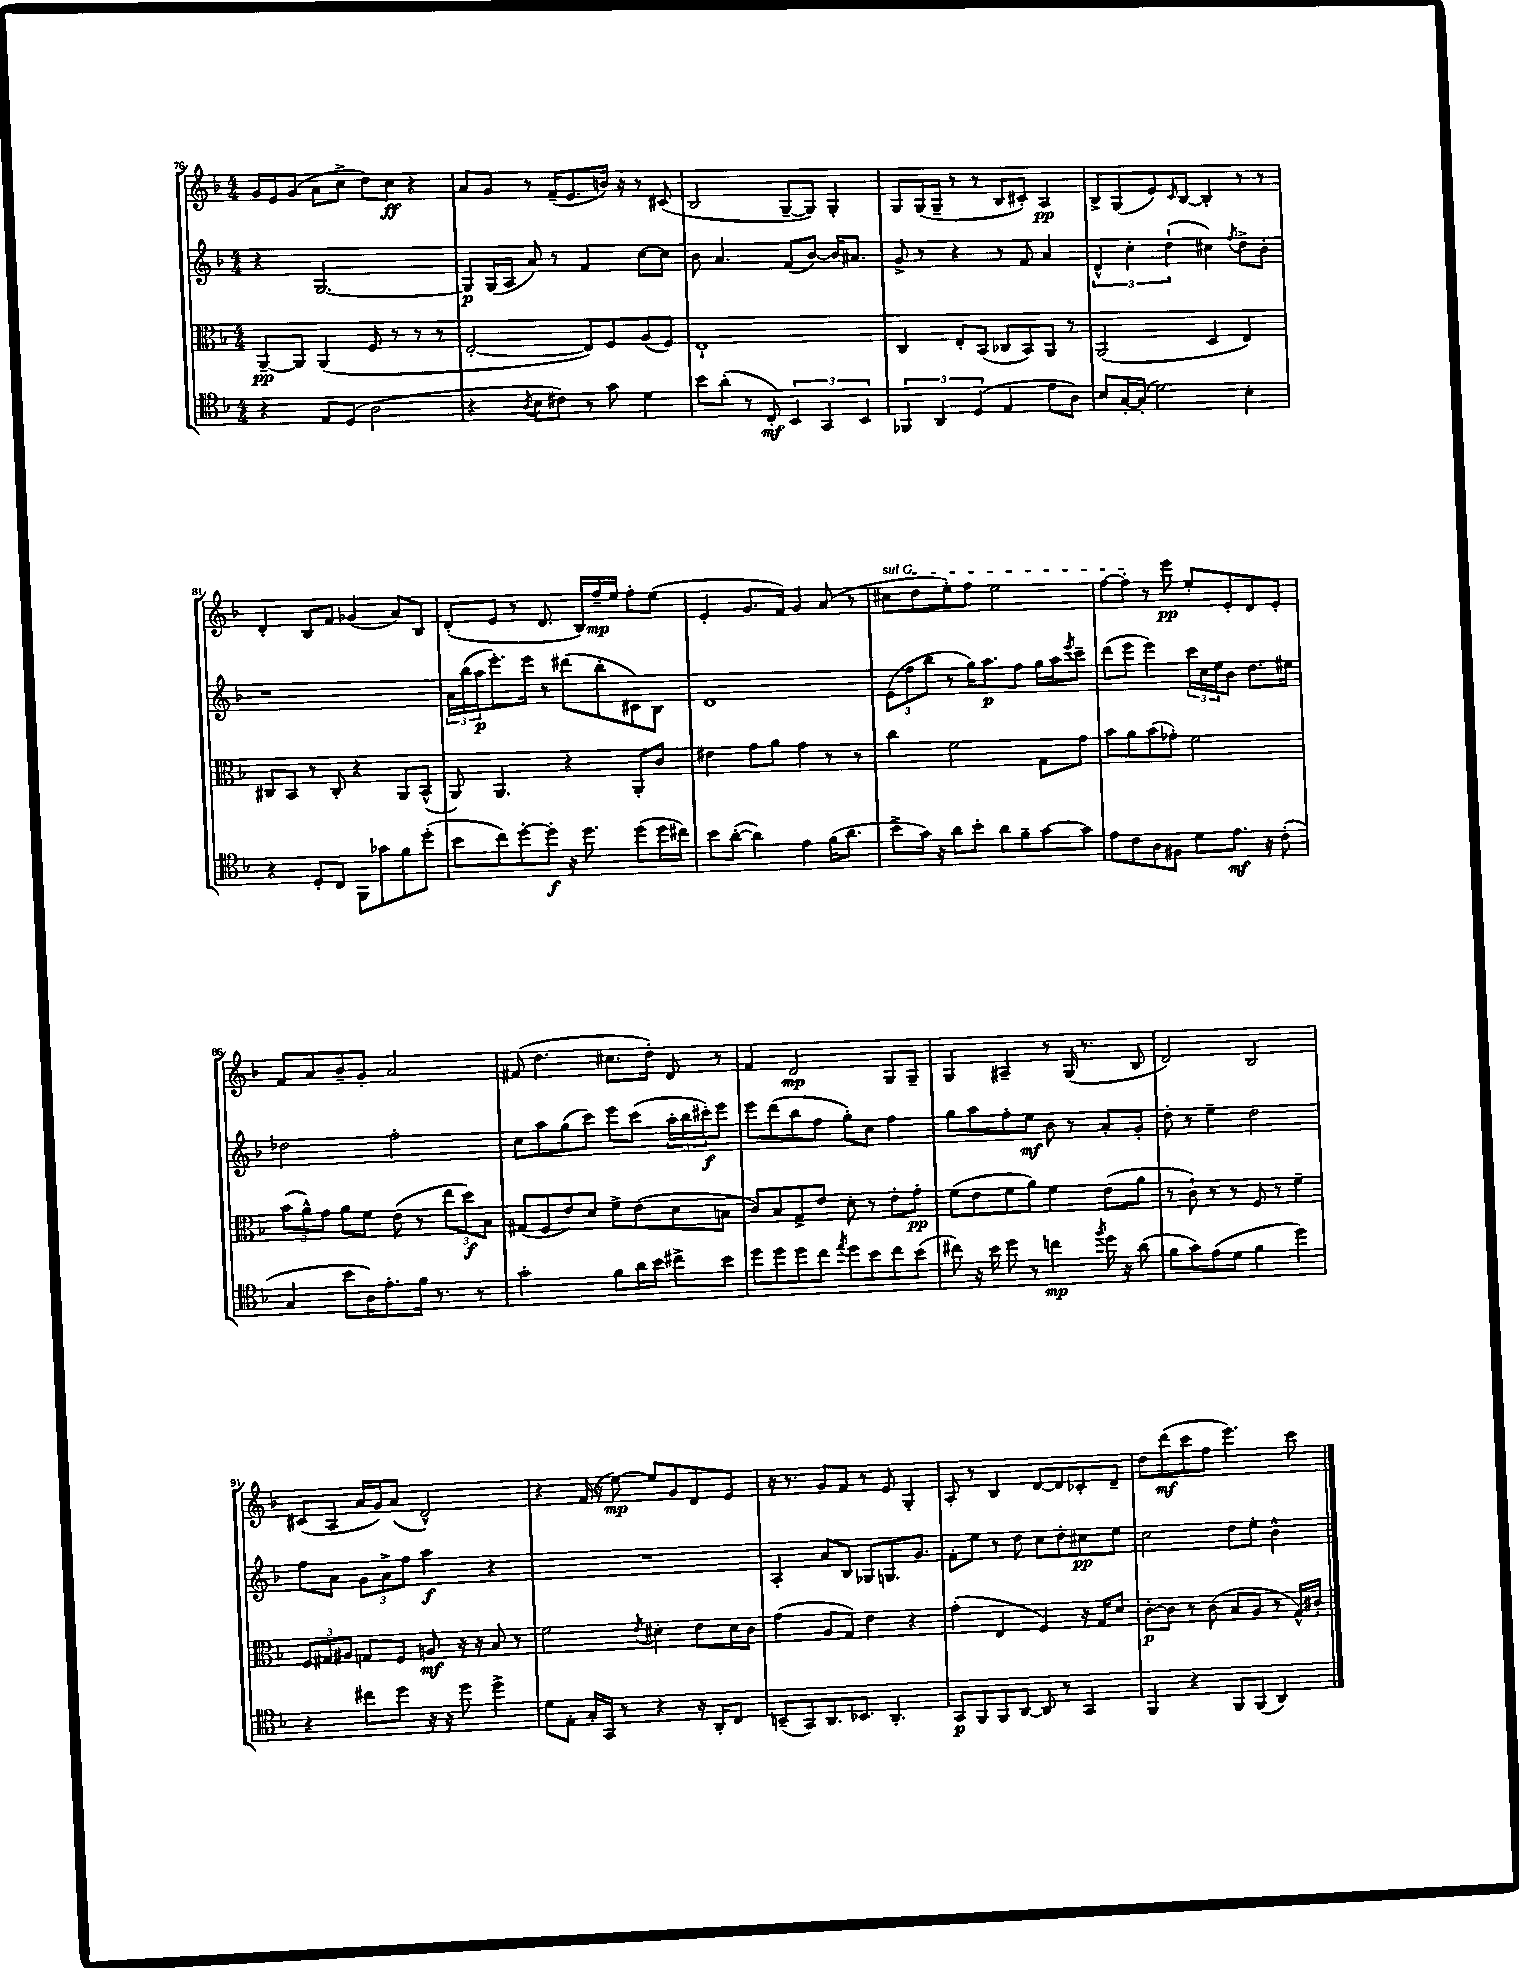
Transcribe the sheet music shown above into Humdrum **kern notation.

**kern	**kern	**kern	**kern
*staff4	*staff3	*staff2	*staff1
*clefC4	*clefC3	*clefG2	*clefG2
*k[b-]	*k[b-]	*k[b-]	*k[b-]
*M4/4	*M4/4	*M4/4	*M4/4
4r	[8AA~	4r	16g
.	.	.	16e
.	8AA]	.	(8g
8E	(4AA	[2.G	8a
(8D	.	.	8cc^
2A	8F	.	8dd)
.	8r	.	8cc
.	8r	.	4r
.	8r	.	.
=	=	=	=
4r	[2E'	8G]	8a
.	.	(16G	8g
.	.	16A	.
8qA	.	.	.
8B-	.	8a)	8r
8c#)	.	8r	(16f~
.	.	.	8.e
8r	8E])	4f	.
8g	8F	.	16b)
.	.	.	16r
4d	(8A	[8cc	8r
.	8F)	8cc]	(8c#
=	=	=	=
8b-	1E`	8b-	2B-
(8a'	.	4.a	.
8r	.	.	.
8C')	.	.	.
6BB-	.	(8f	[8G~
.	.	[8b-)	8G])
6GG	.	.	.
.	.	16b-]	4G'
.	.	8.a#	.
6BB-	.	.	.
=	=	=	=
6FF-	4C	8g^	8G
.	.	8r	(16G
6AA	.	.	.
.	.	.	16G~
.	8E'	4r	8r
(6D	.	.	.
.	(8BB-	.	8r
4E	8C-	8r	8B-
.	8BB-)	8f	8c#')
8e	8AA	4a	4A
8A)	8r	.	.
=	=	=	=
8B-	(2AA	6d^^	8B-^
[16G'	.	.	(8G
.	.	6cc'	.
(16G']	.	.	.
2d)	.	.	8e)
.	.	(6dd`	.
.	.	.	16qqc
.	.	.	[8B-
.	4D	4cc#)	4B-']
.	.	8qff	.
4B-'	4E)	8dd^	8r
.	.	8b-'	8r
=	=	=	=
4r	8C#	1r	4d'
.	8BB-	.	.
8D'	8r	.	8B-
8C	8C#'	.	8f
8FF	4r	.	(4g-
8g-	.	.	.
8f	8AA	.	8a)
(8dd'	(8BB-^^	.	8B-
=	=	=	=
8b-	8AA)	24a	(8d'
.	.	(24bb-	.
.	.	24aa	.
8cc)	4.AA	8.eee')	8e
[8dd'	.	.	8r
.	.	16eee	.
8dd']	.	8r	8.d
16r	4r	(8ddd#	.
8.dd	.	.	16B-)
.	.	8bb-'	16ff~
.	.	.	16ee
(8dd	8AA'	8c#)	8ff'
16dd	8c	8B-	(8ee
16cc#)	.	.	.
=	=	=	=
8b-	4e#	1d	4e'
([8a'	.	.	.
4a])	8g	.	8.g
.	8a	.	.
.	.	.	16f)
4e	4g	.	4g
(16f	8r	.	(8a
8.a	.	.	.
.	8r	.	8r
=	=	=	=
8b-^	4cc	(12e	8cc#
.	.	12ff	.
16g)	.	.	8dd
.	.	12bb-	.
16r	.	.	.
8a	2f	8r	8ee')
8b-'	.	16gg)	8ff
.	.	8.aa	.
8a	.	.	2ee
8f~	.	8ff	.
[8g	8G	16gg	.
.	.	16aa	.
.	.	8qeee	.
8g]	8g	8ccc~	.
=	=	=	=
8e	8b-	(8ddd	[8ff
8c	8a	8eee	8ff']
8A	(8b-	4eee)	8r
8F#	8g-')	.	8eee
8d	2f	24ccc	8ee'
.	.	24cc	.
.	.	24ee	.
8.e	.	8b-	8e'
.	.	8.dd	8d
16r	.	.	.
(8c'	.	.	8e'
.	.	16ee#	.
=	=	=	=
4G	(12b-	2dd-	8f
.	12a^^)	.	.
.	.	.	8a
.	12g	.	.
8b-	8a	.	8b-~
16A)	8f	.	8g'
8.e'	.	.	.
.	(8e	2ff'	2a
16f	8r	.	.
8.r	.	.	.
.	12ee	.	.
.	12dd)	.	.
8r	.	.	.
.	12B-	.	.
=	=	=	=
2g'	(8G#	8cc	(8f#
.	8F	8aa	4.dd
.	8e)	(8gg	.
.	8d	8ccc)	.
8f	8f^	8eee	8.cc#
16a	(8e	(8ccc	.
16b-	.	.	16dd')
8cc#^	8d	24aa'	8d
.	.	24bb-	.
.	.	24ccc#')	.
8b-	8B	8eee	8r
=	=	=	=
8dd	8c)	8eee	4f
8dd	8B-	(8ddd	.
8dd	8G^	8bb-	2d
8cc	8e	8ff	.
8qee	.	.	.
8dd	8d'	8gg')	.
8b-	8r	8cc	.
8cc	8e'	4ff	8G
(8b-	8g'	.	8G~
=	=	=	=
8cc#)	(8f	8gg	4G
16r	8e	8aa	.
16b-	.	.	.
8dd	8f	8ff'	4A#~
8r	8a)	8ee	.
4cc	4f	8b-	8r
.	.	8r	(16G
.	.	.	8.r
8qff	.	.	.
16dd	(8e	8a'	.
16r	.	.	.
(8a	8a	8g'	8B-
=	=	=	=
8f	8r	8dd'	2d)
8g)	8c`)	8r	.
(8e	8r	4ee~	.
8d	8r	.	.
4f	8F	2dd	2B-
.	8r	.	.
4dd)	4f~	.	.
=	=	=	=
4r	12F	8ff	(8c#
.	12G#	.	.
.	.	8a	8A
.	12A#	.	.
8cc#	8G	12g	16a
.	.	.	16g)
.	.	12a^	.
8dd	8F	.	(8a
.	.	12ff	.
16r	8A	4aa	2d^^)
16r	.	.	.
8dd	16r	.	.
.	16r	.	.
4dd^	8B-	4r	.
.	8r	.	.
=	=	=	=
8d	2f	1r	4r
8E'	.	.	.
16G'	.	.	(16f
16GG	.	.	16r
8r	.	.	[8ee)
.	8qe	.	.
4r	4d#'	.	8ee]
.	.	.	8g
16r	8e	.	8d
16AA'	.	.	.
8C	16d#	.	8e
.	16c	.	.
=	=	=	=
(8BB~	(4g	4A'	16r
.	.	.	8.r
8GG)	.	.	.
8.AA	8A	8a	8g
.	8G)	8B-	8f
8.BB-	.	.	.
.	4e	8G-	8r
4.AA'	.	8.G	8e
.	4r	.	4G'
.	.	8.g	.
=	=	=	=
8GG	(4g'	8f'	8A'
8FF	.	8ee	8r
8FF	4E	8r	4B-
[8AA	.	8dd	.
8AA]	4F)	8cc	[8d
8r	.	8dd'	8d]
4GG	16r	8cc#	8c-'
.	16G	.	.
.	8d	8ee	8d~
=	=	=	=
4FF	[8c'	2cc	8dd
.	8c]	.	(8ddd
4r	8r	.	8ccc
.	(8c	.	8ff
8FF	8B-	8dd	4.eee)
(8FF	8A	8ee'	.
4AA)	8r	4b-^^	.
.	16G^^)	.	8ccc
.	16c#'	.	.
==	==	==	==
*-	*-	*-	*-
